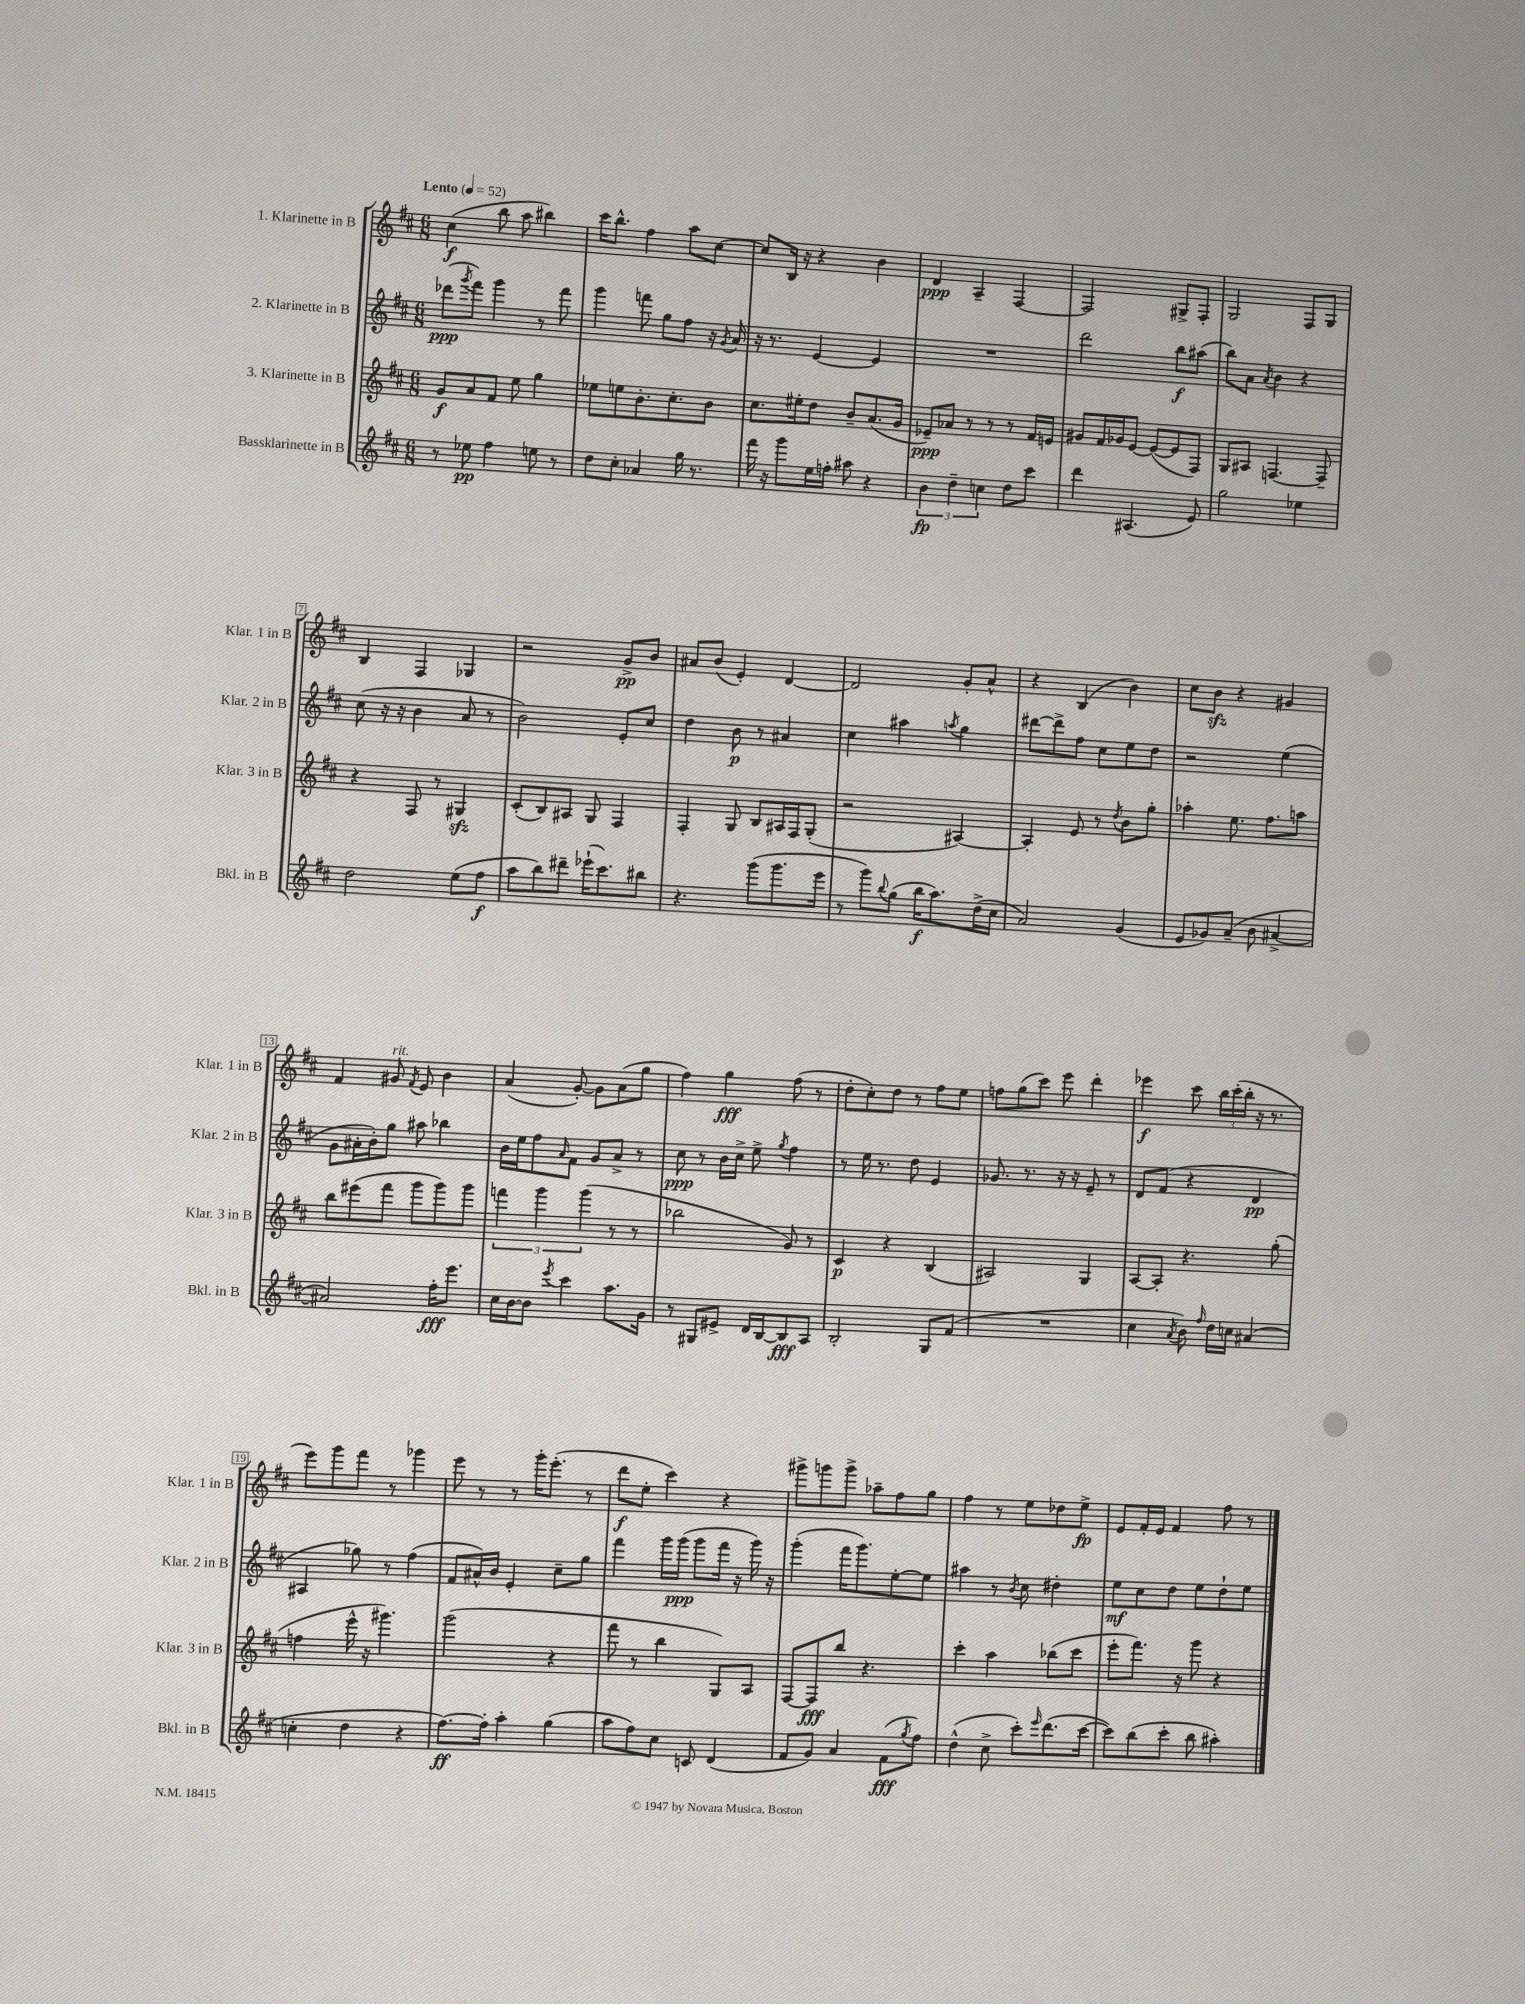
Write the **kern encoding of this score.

**kern	**kern	**kern	**kern
*staff4	*staff3	*staff2	*staff1
*clefG2	*clefG2	*clefG2	*clefG2
*k[f#c#]	*k[f#c#]	*k[f#c#]	*k[f#c#]
*M6/8	*M6/8	*M6/8	*M6/8
*MM52	*MM52	*MM52	*MM52
8r	8g	(8ddd-	(4cc#
.	.	8qggg	.
8ee-	8a	8fff#)	.
4ff#	8f#	4ggg	8bb
.	8ee	.	8aa
8ee	4gg	8r	4bb#)
8r	.	8fff#	.
=	=	=	=
8dd	8ee-	4ggg	16ccc#
.	.	.	8.bb^^
8cc#'	8ee	.	.
4a-	8.b'	8fff	4ff#
.	.	8gg	.
.	8.cc#'	.	.
16gg	.	8ff#	8aa
8.r	.	.	.
.	8b	16r	[8cc#
.	.	8qg	.
.	.	16a	.
=	=	=	=
16fff#	8.cc#	16r	8cc#]
16r	.	8.r	.
8ggg	.	.	16B
.	16ee#'	.	16r
16ee	8dd	[4e	4r
16ff'	.	.	.
8aa#	8b~	.	.
4r	(8.a	4e]	4b
.	16g	.	.
=	=	=	=
6b	8e-~)	2.r	4d
.	8a-	.	.
6dd~	.	.	.
.	8r	.	4A~
6cc	.	.	.
.	8r	.	.
8dd	8r	.	[4F#
8ccc#	16f#	.	.
.	16e	.	.
=	=	=	=
4ddd	8g#	2ddd	2F#]
.	16f#	.	.
.	16g-	.	.
(4.A#	[8e	.	.
.	(8e_	.	.
.	8e]	8bb	8G#^
8e)	8F#)	(8aa#	8F#'
=	=	=	=
2gg	8G	8bb)	2G
.	8A#	8a	.
.	.	8qa	.
.	[4.F	4b	.
4ee-	.	4r	8F#
.	8F~]	.	8G
=	=	=	=
2dd	4r	(8cc#	4B
.	.	16r	.
.	.	16r	.
.	8F#	4b	4F#
.	8r	.	.
(8ee	4G#	8a	4G-
8ff#	.	8r	.
=	=	=	=
8aa	(8c#'	2b)	2r
8bb)	8B)	.	.
8ddd#~	8A#	.	.
(16eee-`	8G	.	.
8.ccc#)	.	.	.
.	4F#	8e'	8g^
8bb#	.	8cc#	8b
=	=	=	=
4.r	4F#'	4dd	8a#
.	.	.	(8b
.	8G	8b	4e')
(8ggg	8B	8r	.
8.ggg	16A#	4a#	[4d
.	16F#	.	.
.	(8G'	.	.
16eee	.	.	.
=	=	=	=
8r	2r	4cc#	2d]
8ggg)	.	.	.
8qqbb	.	.	.
(8gg	.	4aa#	.
16bb	.	.	.
8.aa)	.	.	.
.	.	8qaa	.
.	[4A#)	4gg	8g'
(16dd^	.	.	8a^^
16cc#	.	.	.
=	=	=	=
2a)	4A#']	[8ddd#	4r
.	.	8ddd#^]	.
.	8e	8ff#	(4B
.	8r	8cc#	.
.	8qdd	.	.
(4g	8b	8ee	4b)
.	8gg'	8dd	.
=	=	=	=
8e	4aa-'	2r	8cc#
8g-)	.	.	8b
(8a~	8.ee	.	4r
8b	.	.	.
.	8.ff#	.	.
[4a#^	.	(4ee	4g#
.	8aa	.	.
=	=	=	=
2a#])	8bb	8g	4f#
.	(8eee#	16a#'	.
.	.	16b')	.
.	8fff#	8gg	8g#
.	.	.	8qf#
.	8ggg	8aa#	8e
16ff#'	8ggg)	4bb-	4b
8.eee	.	.	.
.	8ggg	.	.
=	=	=	=
16cc#	6fff	16b	(4a
[16b	.	16ee	.
8b]	.	8ff#	.
.	6ggg	.	.
8qeee	.	16qqa	.
4ccc#	.	8f#	[8g')
.	(6ggg	.	.
.	.	8g	8g]
8.aa	8r	8a^	(8a
.	8r	8r	8gg
16g	.	.	.
=	=	=	=
8r	2bb-	8cc#	4ff#)
8G#	.	8r	.
8e#^	.	16b	4gg
.	.	16cc#^	.
16d	.	8ee^	.
[16B	.	.	.
.	.	8qgg	.
8B]	8g)	4ff#	(8ff#
8A	8r	.	8r
=	=	=	=
2B'	4c#	8r	8dd'
.	.	16ee	8cc#')
.	.	8.r	.
.	4r	.	8dd
.	.	8dd	8r
8G	(4B	4e	8ff#
(8f#	.	.	8ee
=	=	=	=
2.r	2A#)	8.g-	8ff
.	.	.	(8gg
.	.	8.r	.
.	.	.	8ccc#)
.	.	16r	8eee
.	.	16r	.
.	4G	8e~	4ddd'
.	.	8r	.
=	=	=	=
4cc#	[8A	8d	4eee-
.	8A']	(8f#	.
8qa	.	.	.
8b)	4.r	4r	8ccc#
16qqff#	.	.	.
16dd	.	.	24bb
.	.	.	(24ccc#'
16cc	.	.	.
.	.	.	24bb'
(4a#	.	4d	16r
.	.	.	8.r
.	(8gg'	.	.
=	=	=	=
4cc'	4ff	4A#	8eee)
.	.	.	8ggg
4dd	16eee^^	8gg-)	8fff#
.	16r	.	.
.	4.ggg#)	8r	8r
4r	.	(4ff#	4ggg-
=	=	=	=
[8.ff#)	(2ggg	8f#	8eee
.	.	16a#^^)	8r
16ff#']	.	16b	.
4aa'	.	4e'	8r
.	.	.	16ggg'
.	.	.	(8.eee'
(4gg	4r	8cc#~	.
.	.	8gg	8r
=	=	=	=
8aa	8fff#	4fff#	8ddd
8ff#)	8r	.	8ee'
8cc#	4bb	16ggg	4ccc#)
.	.	(16ggg	.
8c	.	8ggg	.
(4d	8G)	16fff#	4r
.	.	16r	.
.	8A	16ggg)	.
.	.	16r	.
=	=	=	=
8f#	[8F#	(4ggg'	8ggg#^
8g)	8F#]	.	8ggg
4a	8bb	16fff#	8ggg^
.	.	8.ggg)	.
.	4.r	.	8aa-~
(8f#	.	[8ee'	8ff#
8qgg	.	.	.
8ff#)	.	8ee]	8gg
=	=	=	=
(4dd^^	4ccc#'	4aa#	4ff#
8cc#^	4aa	8r	8r
.	.	8qb	.
8ccc#')	.	8cc#	8ee
16qqeee	.	.	.
(8.ddd	(8bb-	4dd#'	8dd-
.	8ccc#	.	8ee^
[16ccc#	.	.	.
=	=	=	=
8ccc#])	8eee'	8ee	8e
(8bb	8.fff#)	8cc#	16f#'
.	.	.	16e
8ccc#'	.	8dd	4f#
.	16r	.	.
8bb	8ggg	8ee	.
4aa#')	4r	8dd`	8ff#
.	.	8ee	8r
==	==	==	==
*-	*-	*-	*-
